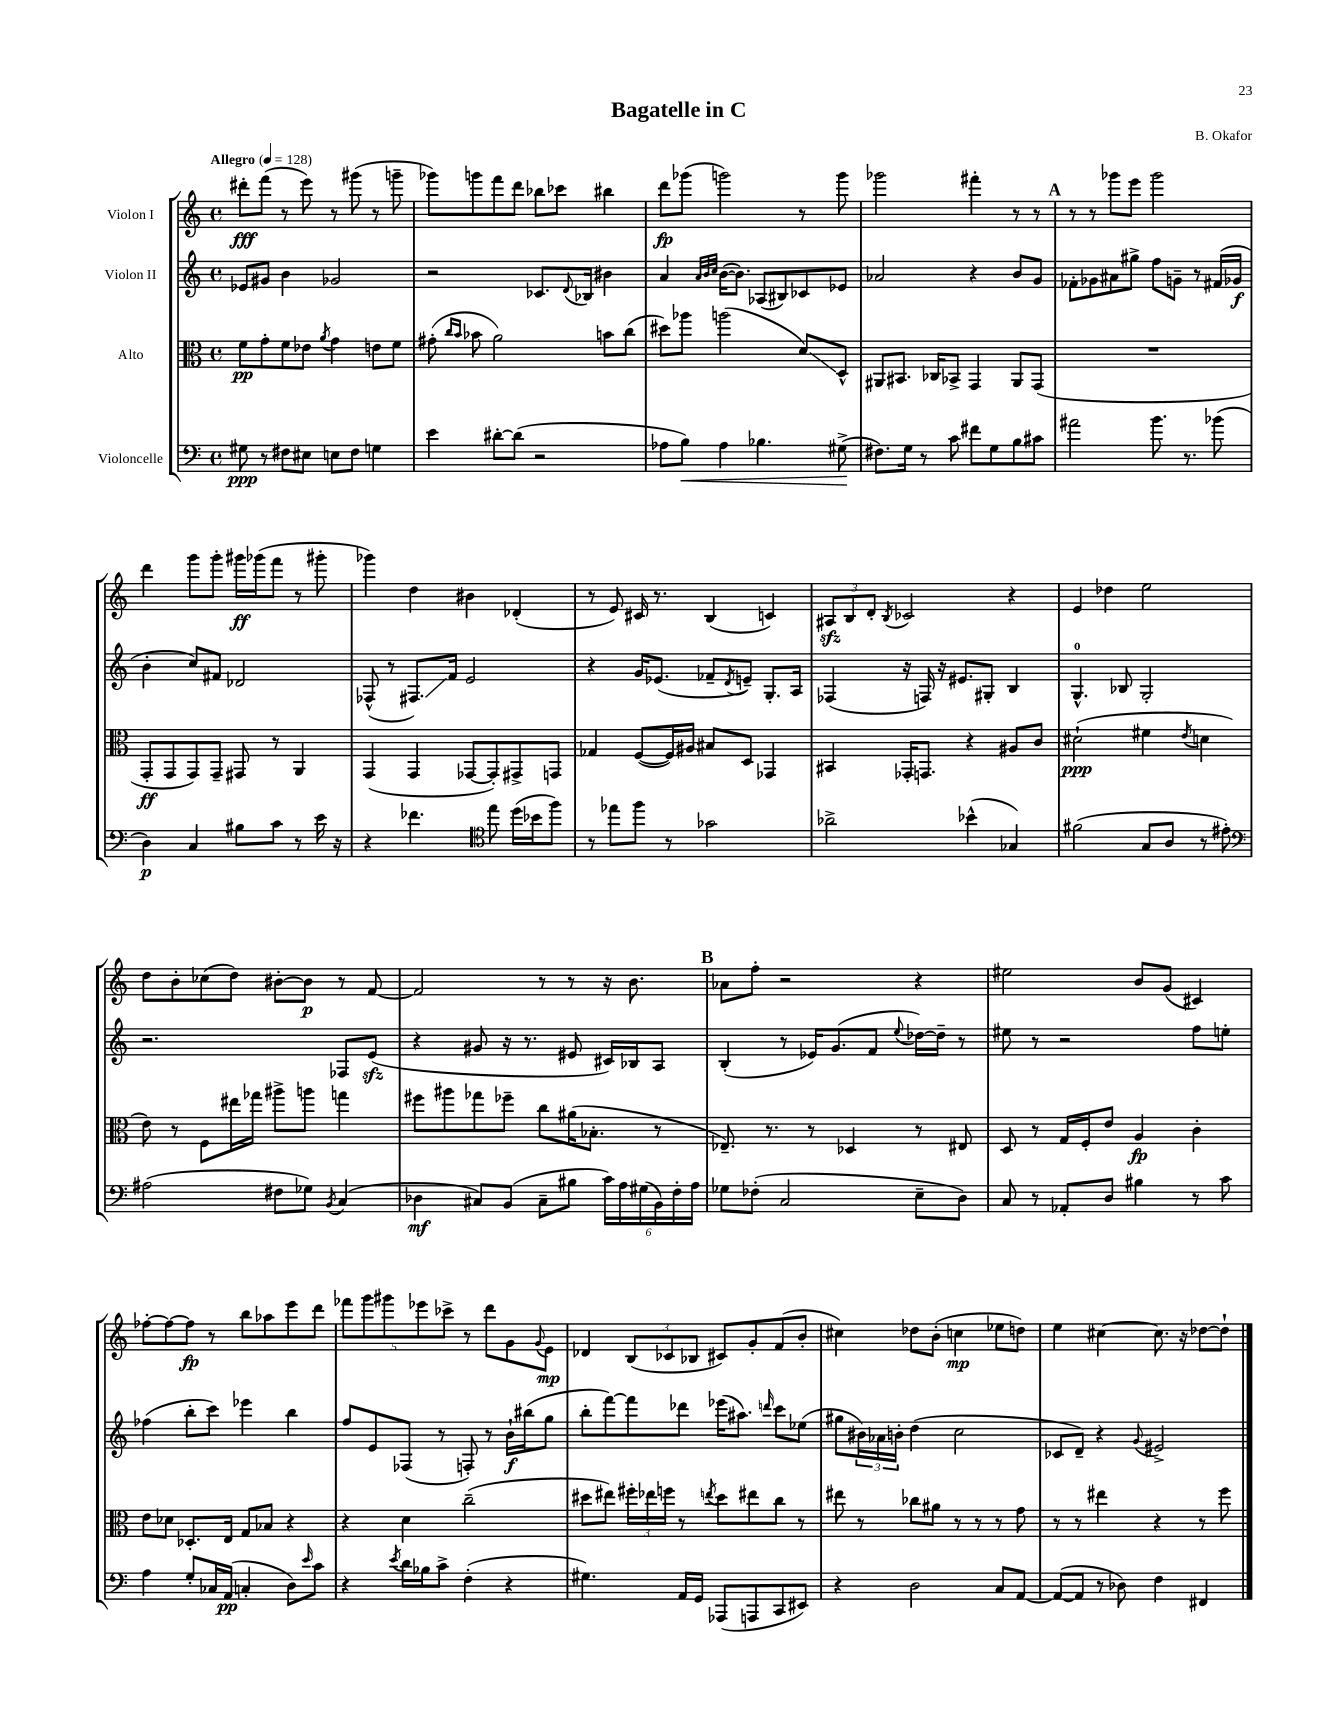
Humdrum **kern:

**kern	**kern	**kern	**kern
*staff4	*staff3	*staff2	*staff1
*clefF4	*clefC3	*clefG2	*clefG2
*k[]	*k[]	*k[]	*k[]
*M4/4	*M4/4	*M4/4	*M4/4
*met(c)	*met(c)	*met(c)	*met(c)
*MM128	*MM128	*MM128	*MM128
8G#	8f	8e-	8ddd#'
8r	8g'	8g#	(8fff
8F#	8f	4b	8r
8E#	8e-	.	8eee)
.	8qa	.	.
8E	4g	2g-	8r
8F#	.	.	(8ggg#
4G	8e	.	8r
.	8f	.	8ggg~
=	=	=	=
4e	(8g#'	2r	8ggg-)
.	16qqcc	.	.
.	16qqb	.	.
.	8b-	.	8ggg
[8d#'	2a)	.	8fff
(8d#]	.	.	8ddd
2r	.	8.c-	8bb-
.	.	.	8ccc-
.	.	8qqd	.
.	.	16B-	.
.	8b	4b#	4bb#
.	(8cc	.	.
=	=	=	=
8A-	8dd#)	4a	8ddd
8B)	8aa-	.	(8ggg-
.	.	32qqa	.
.	.	32qqb	.
.	.	32qqcc	.
4A-	(2aa	([16b	2ggg)
.	.	8.b])	.
4.B-	.	(8A-	.
.	.	8B#)	.
.	8d)	8c-	8r
(8G#^	8D^^	8e-	8ggg
=	=	=	=
8.F#)	8AA#	2a-	2ggg-
.	8.BB#	.	.
16G	.	.	.
8r	.	.	.
.	16C-	.	.
8c	8BB-^	.	.
8f#	4GG	4r	4fff#'
8G	.	.	.
8B	8AA#	8b	8r
8c#	(8GG	8g	8r
=	=	=	=
2a#	1r	8f-'	8r
.	.	8g-	8r
.	.	8a#	8ggg-
.	.	8gg#^	8eee
8.b	.	8ff	2ggg-
.	.	8g~	.
8.r	.	.	.
.	.	8r	.
(8b-	.	(16f#	.
.	.	16g-	.
=	=	=	=
4D)	8GG'	4b'	4ddd
.	8GG	.	.
4C	8GG)	8cc)	8ggg
.	8GG~	8f#	8ggg'
8B#	8GG#	2d-	16ggg#
.	.	.	(16ggg-
8c	8r	.	8fff
8r	4AA	.	8r
16e	.	.	8ggg#'
16r	.	.	.
=	=	=	=
4r	(4GG	(8F-^^	4ggg-)
.	.	8r	.
4.f-	4GG	8.F#)	4dd
.	.	16f	.
.	[8GG-	2e	4b#
*clefC4	*	*	*
8ee	8GG-'])	.	.
(16dd	8GG#^	.	(4d-'
16b-	.	.	.
8ff)	8GG	.	.
=	=	=	=
8r	4G-	4r	8r
8ee-	.	.	8e)
8ff	([8F	16g	16c#
.	.	(8.e-	8.r
8r	16F])	.	.
.	16A#	.	.
2g-	8B#	8f-~	(4B
.	.	8qd	.
.	8D	8e~)	.
.	4GG-	8.G'	4c)
.	.	16A	.
=	=	=	=
2a-^	4BB#	(4F-	12A#
.	.	.	12B
.	.	.	12d'
.	.	.	8qB
.	16GG-'	16r	2c-
.	8.GG	16F)	.
.	.	16r	.
.	.	8.e#	.
(4b-^^	4r	.	.
.	.	8G#'	.
4G-)	8A#	4B	4r
.	8c	.	.
=	=	=	=
(2f#	(2d#`	4.G^^	4e
.	.	.	4dd-
.	.	8B-	.
8G	4f#	2G'	2ee
8A	.	.	.
.	8qe	.	.
8r	4d	.	.
8e#')	.	.	.
=	=	=	=
*clefF4	*	*	*
(2A#	8e)	2.r	8dd
.	8r	.	8b'
.	8F	.	(8cc-
.	16ee#	.	8dd)
.	16gg-	.	.
8F#	8aa#^	.	[8b#'
8G-)	8aa	.	8b#]
8qBB	.	.	.
(4C	4gg	8F-	8r
.	.	(8e	[8f
=	=	=	=
4D-	8ff#	4r	2f]
.	8aa#	.	.
8C#)	8gg-	8g#	.
(8BB	8ff-~	16r	.
.	.	8.r	.
8C#~	8cc	.	8r
8B#	(16a#	8e#	8r
.	8.B-'	.	.
24c)	.	16c#)	16r
24A	.	.	.
.	.	16B-	8.b
(24G#	.	.	.
24BB)	8r	8A	.
24F'	.	.	.
24A	.	.	.
=	=	=	=
8G-	8.E-~)	(4B'	8a-
(8F-'	.	.	8ff'
.	8.r	.	.
2C	.	8r	2r
.	8r	16e-)	.
.	.	(8.g	.
.	4D-	.	.
.	.	8f	.
.	.	8qqee	.
8E~	8r	[16dd-)	4r
.	.	16dd-~]	.
8D)	8E#	8r	.
=	=	=	=
8C	8D	8ee#	2ee#
8r	8r	8r	.
8AA-'	16G	2r	.
.	16F'	.	.
8D	8e	.	.
4B#	4A	.	8b
.	.	.	(8g
8r	4c'	8ff	4c#)
8c	.	8ee'	.
=	=	=	=
4A	8e	(4ff-	[8ff-'
.	8d-	.	8ff-_
8G'	8.D-'	8bb'	8ff-]
16C-	.	8ccc)	8r
(16AA	16E	.	.
4C'	8G	4eee-	8bb
.	8B-	.	8aa-
8D)	4r	4bb	8eee
16qqe	.	.	.
8c	.	.	8ddd
=	=	=	=
4r	4r	8ff	10fff-
.	.	.	10ggg
.	.	8e	.
.	.	.	10ggg#
8qe	.	.	.
16d	4d	(8F-	.
.	.	.	10eee-
16B-	.	.	.
8c^	.	8r	.
.	.	.	10ccc-^
(4F'	(2cc~	8F')	8r
.	.	8r	8ddd
4r	.	16b`	8g
.	.	(16bb#	.
.	.	.	8qqg
.	.	8gg	8e
=	=	=	=
4.G#)	8dd#	8bb'	4d-
.	8ee#)	[8fff)	.
.	24ff#'	8fff]	(12B
.	24ee-	.	.
.	24ff	.	12c-
16AA	8r	8ddd-	.
.	.	.	12B-
16GG	.	.	.
.	8qee	.	.
(8AAA-	8dd#	(16eee-	8c#)
.	.	8.aa#)	.
8AAA	8ee#	.	8g'
.	.	16qqddd	.
8CC	8cc	8ccc	(8f
8EE#)	8r	(8ee-	8b'
=	=	=	=
4r	8ee#	8gg#	4cc#)
.	8r	24b#)	.
.	.	24a-	.
.	.	24b'	.
2D	8cc-	(4dd	8dd-
.	8a#	.	(8b'
.	8r	2cc	4cc
.	8r	.	.
8C	8r	.	8ee-
[8AA	8g	.	8dd)
=	=	=	=
(8AA_	8r	8c-	4ee
8AA]	8r	8d~)	.
8r	4ee#	4r	[4cc#
8D-)	.	.	.
.	.	8qqg	.
4F	4r	2e#^	8.cc#]
.	.	.	16r
4FF#	8r	.	[8dd-
.	8ff	.	8dd-`]
==	==	==	==
*-	*-	*-	*-
